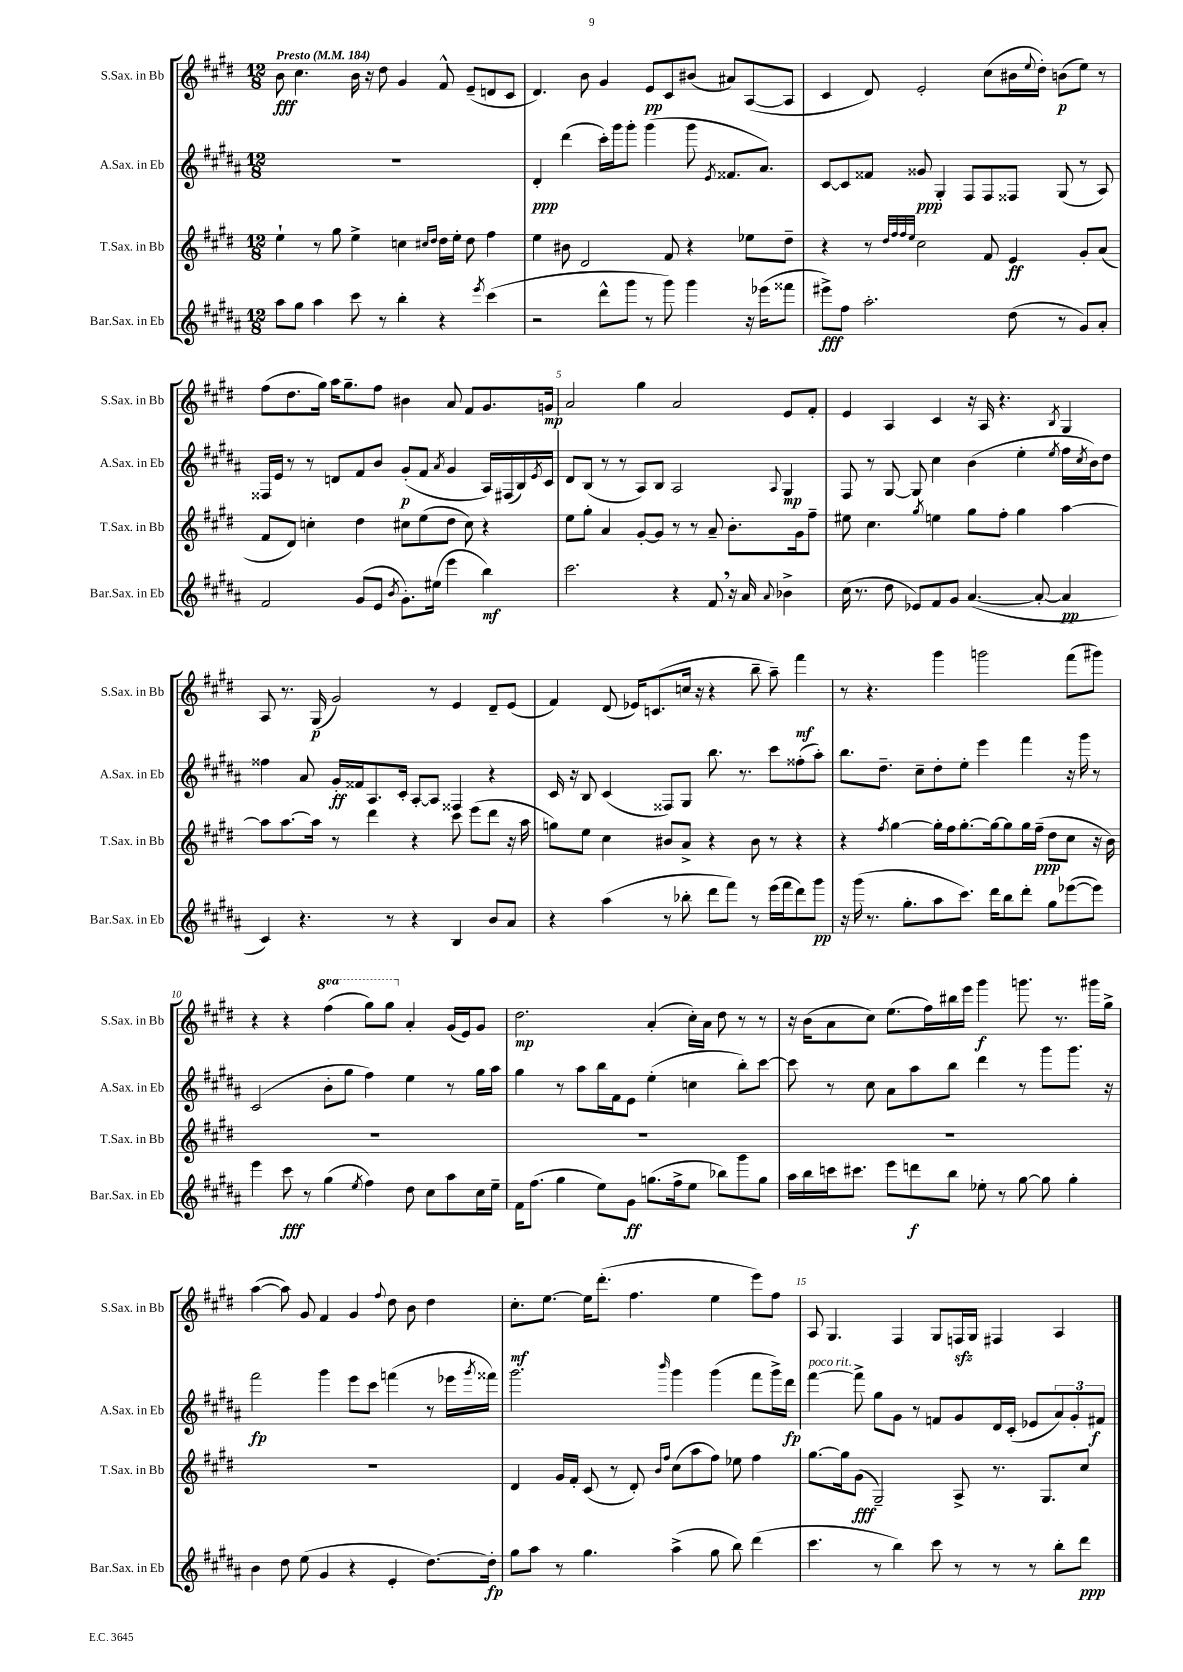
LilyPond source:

<<
\new StaffGroup <<
\new Staff = "s0" \with { instrumentName = "S.Sax. in Bb" shortInstrumentName = "S.Sax. in Bb" } {
    \clef treble \key e \major \numericTimeSignature \time 12/8 \set Staff.ottavationMarkups = #ottavation-simple-ordinals \tempo "Presto" 4 = 184
    b'8\fff cis''4. b'16 r16 dis''8 gis'4 fis'8-^ e'8--( d'8 cis'8 |
    dis'4.) b'8 gis'4 e'8\pp cis'8 bis'8( ais'8) a8~( a8 |
    cis'4 dis'8) e'2-. cis''8( bis'16 \appoggiatura { e''8 } dis''16-.) b'8\p( e''8) r8 |
    fis''8( dis''8. gis''16) a''16 gis''8.-- fis''8 bis'4 a'8 fis'8 gis'8. g'16\mp |
    a'2 gis''4 a'2 e'8 fis'8-. |
    e'4 a4 cis'4 r16 a16 r4. \acciaccatura { b8 } gis4 |
    a8 r8. gis16\p( gis'2) r8 e'4 dis'8-- e'8( |
    fis'4) dis'8( ees'16) c'8.( c''16 r16 r4 b''8-- a''8--) fis'''4\mf |
    r8 r4. gis'''4 g'''2 fis'''8( gis'''8) |
    r4 r4 \ottava #1 fis'''4( gis'''8) gis'''8 \ottava #0 a'4-. gis'16( e'16) gis'8 |
    dis''2.\mp a'4-.( cis''16-.) a'16 dis''8 r8 r8 |
    r16 b'16( a'8 cis''8) e''8.( fis''16) bis''16 e'''16 gis'''4\f g'''8. r8. gis'''16 gis''16-> |
    a''4~( a''8) gis'8 fis'4 gis'4 \appoggiatura { fis''8 } dis''8 b'8 dis''4 |
    cis''8.-.\mf e''8.~ e''16 dis'''8.-.( fis''4. e''4 e'''8) fis''8 |
    a8 gis4. fis4 gis8 f16\sfz gis16 fis4 a4 \bar "|." |
}
\new Staff = "s1" \with { instrumentName = "A.Sax. in Eb" shortInstrumentName = "A.Sax. in Eb" } {
    \clef treble \key b \major \numericTimeSignature \time 12/8
    R1. |
    dis'4-.\ppp dis'''4( cis'''16-.) gis'''16 gis'''8-. gis'''4( gis'''8 \acciaccatura { e'8 } fisis'8. ais'8.) |
    cis'8~ cis'8 fisis'8 gisis'8\ppp gis4-. fis8 fis8 fisis8 gis8( r8 ais8) |
    fisis16 e'16 r8 r8 d'8 fis'8 b'8 gis'8-.\p( fis'8 \acciaccatura { ais'8 } gis'4 ais16) fis16( b16) \acciaccatura { e'8 } cis'16 |
    dis'8 b8( r8 r8 ais8) b8 ais2 \appoggiatura { ais8 } gis4\mp |
    fis8 r8 gis8~ gis8 cis''4 b'4( e''4-. \acciaccatura { e''8 } fis''16 \acciaccatura { cis''8 } b'16) dis''8 |
    fisis''4 ais'8 gis'16-.\ff fisis'16 ais8. cis'16-. ais8~-. ais8 fisis4 r4 |
    cis'16 r16 b8 cis'4( fisis8) gis8 b''8. r8. cis'''8 fisis''8-.( ais''8-.) |
    b''8. dis''8.-- cis''8-- dis''8-. e''8-. e'''4 fis'''4 r16 gis'''16 r8 |
    cis'2( b'8-. gis''8 fis''4) e''4 r8 gis''16 ais''16 |
    gis''4 r8 ais''8 b''16 fis'16 e'8 e''4-.( c''4 b''8-.) cis'''8~ |
    cis'''8 r8 cis''8 ais'8 ais''8 b''8 dis'''4 r8 gis'''8 gis'''8. r16 |
    fis'''2\fp gis'''4 e'''8 cis'''8 f'''4( r8 ees'''16 \acciaccatura { gis'''8 } fisis'''16) |
    gis'''2. \grace { b'''16 } gis'''4 gis'''4( fis'''8 gis'''16->) dis'''16\fp |
    fis'''4~^\markup { \italic "poco rit." } fis'''8-> gis''8 gis'8 r8 f'8 gis'8 dis'16 cis'16-.( ees'8 \tuplet 3/2 { ais'8) gis'8-. fis'8\f } \bar "|." |
}
\new Staff = "s2" \with { instrumentName = "T.Sax. in Bb" shortInstrumentName = "T.Sax. in Bb" } {
    \clef treble \key e \major \numericTimeSignature \time 12/8
    e''4-! r8 gis''8 e''4-> c''4 \grace { cis''16 dis''16 } dis''16 e''16-. dis''8 fis''4 |
    e''4 bis'8 dis'2 fis'8 r4 ees''8 dis''8-- |
    r4 r8 \grace { dis''32 fis''32 fis''32 e''32 } cis''2 fis'8 e'4\ff gis'8-. a'8( |
    fis'8 dis'8) c''4-. dis''4 cis''8 e''8( dis''8 cis''8) r4 |
    e''8 gis''8-. a'4 gis'8~-. gis'8 r8 r8 a'8-- b'8.-. gis'16 fis''8-- |
    eis''8 cis''4. \acciaccatura { gis''8 } e''4 gis''8 fis''8-. gis''4 a''4~ |
    a''8 a''8.~ a''16 r8 dis'''4 r4 cis'''8 e'''8( dis'''8 r16 a''16 |
    g''8) e''8 cis''4 bis'8 a'8-> r4 bis'8 r8 r4 |
    r4 \acciaccatura { fis''8 } gis''4~ gis''16-. fis''16 gis''8.~-. gis''16~ gis''8 gis''16 fis''16--\ppp( dis''8 cis''8 r16 b'16) |
    R1. |
    R1. |
    R1. |
    R1. |
    dis'4 gis'16 fis'16-. cis'8( r8 dis'8-.) \grace { b'16 fis''16 } cis''8( a''8 fis''8) ees''8 fis''4 |
    gis''8.~ gis''16 gis'8\fff( gis2--) a8-> r8. gis8. cis''8 \bar "|." |
}
\new Staff = "s3" \with { instrumentName = "Bar.Sax. in Eb" shortInstrumentName = "Bar.Sax. in Eb" } {
    \clef treble \key b \major \numericTimeSignature \time 12/8
    ais''8 gis''8 ais''4 cis'''8 r8 b''4-. r4 \acciaccatura { e'''8 } cis'''4( |
    r2 dis'''8-^ gis'''8 r8 gis'''8) gis'''4 r16 ees'''16( fisis'''8 |
    eis'''8->\fff) fis''8 ais''2.-. dis''8( r8 gis'8) ais'8-. |
    fis'2 gis'8( e'8 \acciaccatura { b'8 } gis'8.-.) eis''16( e'''4 b''4\mf) |
    cis'''2. r4 fis'8 \breathe r16 ais'16 \appoggiatura { ais'8 } bes'4-> |
    cis''16( r8. dis''8 ees'8) fis'8 gis'8 ais'4.~( ais'8~-. ais'4\pp |
    cis'4) r4. r8 r4 b4 b'8 ais'8 |
    r4 ais''4( r8 bes''8-. dis'''8 fis'''8) r8 e'''16( fis'''16 dis'''8) gis'''8\pp |
    r16 gis'''16( r8. gis''8.-. ais''8 cis'''8.) dis'''16 b''8 dis'''8-. gis''8 ees'''8~( ees'''8) |
    e'''4 cis'''8\fff r8 gis''4( \acciaccatura { e''8 } fis''4) dis''8 cis''8 ais''8 cis''16 e''16-- |
    fis'16 fis''8.( gis''4 e''8) gis'8\ff g''8.( fis''16-> e''8 bes''8) gis'''8 g''8 |
    ais''16 b''16 c'''16 cis'''8. e'''8 d'''8\f b''8 ees''8-. r8 gis''8~ gis''8 gis''4-. |
    b'4 dis''8 e''8( gis'4 r4 e'4-. dis''8.~) dis''16-.\fp |
    gis''8 ais''8 r8 gis''4. ais''4->( gis''8 b''8) dis'''4( |
    cis'''4. r8 b''4) cis'''8 r8 r8 r8 b''8-. dis'''8\ppp \bar "|." |
}
>>
>>
\layout { \context { \Score \override BarNumber.break-visibility = ##(#f #t #t) barNumberVisibility = #(every-nth-bar-number-visible 5) } }
